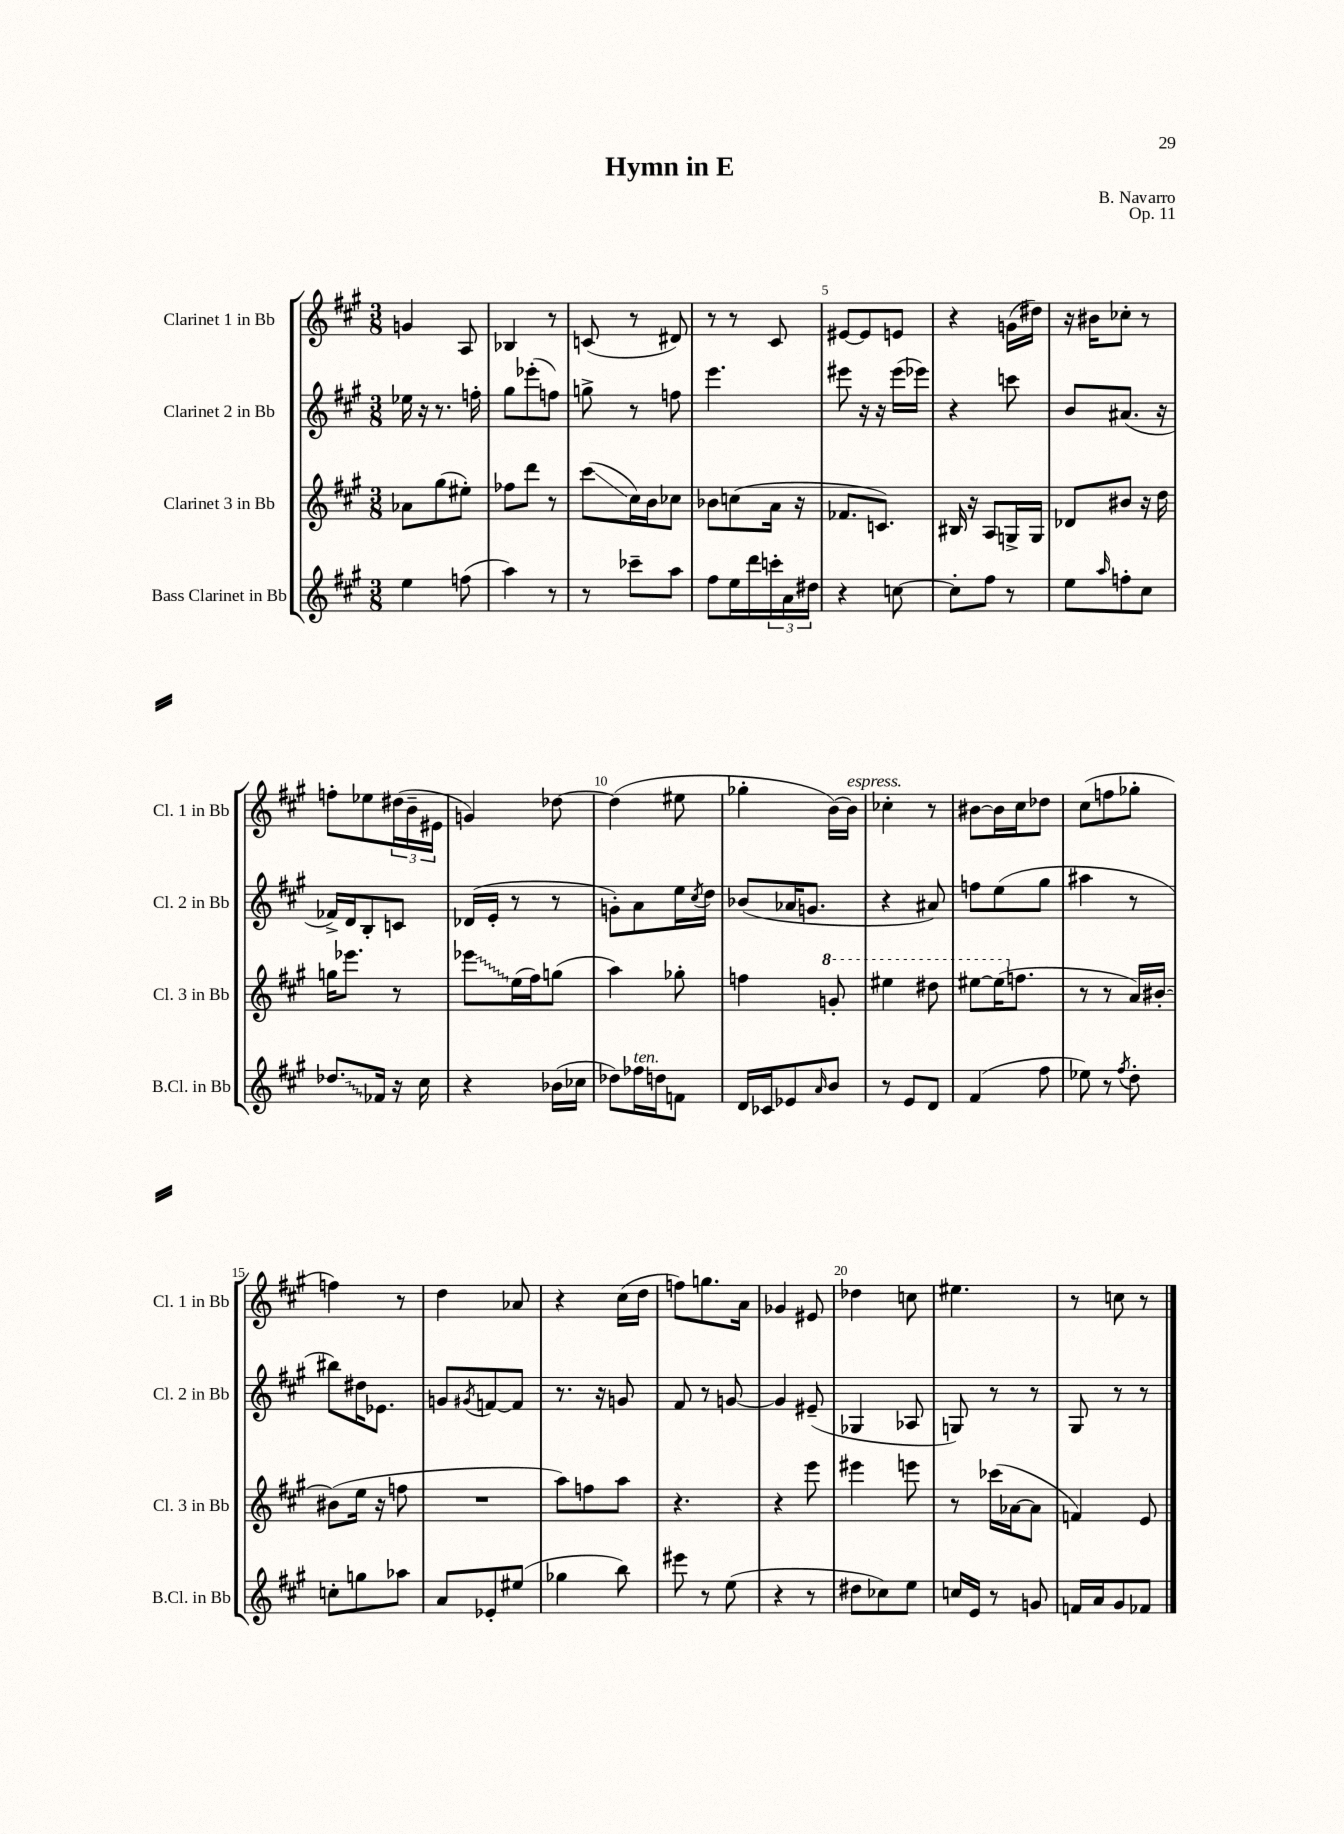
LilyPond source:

\header { title = "Hymn in E" composer = "B. Navarro" opus = "Op. 11" }
<<
\new StaffGroup <<
\new Staff = "s0" \with { instrumentName = "Clarinet 1 in Bb" shortInstrumentName = "Cl. 1 in Bb" } {
    \clef treble \key a \major \numericTimeSignature \time 3/8
    g'4 a8 |
    bes4 r8 |
    c'8( r8 dis'8) |
    r8 r8 cis'8 |
    eis'8~ eis'8 e'8 |
    r4 g'16( dis''16) |
    r16 bis'16 ces''8-. r8 |
    f''8-. ees''8 \tuplet 3/2 { dis''16( b'16-- eis'16 } |
    g'4) des''8~ |
    des''4( eis''8 |
    ges''4-. b'16~) b'16^\markup { \italic "espress." } |
    ces''4-. r8 |
    bis'8~ bis'16 cis''16 des''8 |
    cis''8( f''8 ges''8-. |
    f''4) r8 |
    d''4 aes'8 |
    r4 cis''16( d''16 |
    f''8) g''8. a'16 |
    ges'4 eis'8 |
    des''4 c''8 |
    eis''4. |
    r8 c''8 r8 \bar "|." |
}
\new Staff = "s1" \with { instrumentName = "Clarinet 2 in Bb" shortInstrumentName = "Cl. 2 in Bb" } {
    \clef treble \key a \major \numericTimeSignature \time 3/8
    ees''16 r16 r8. f''16-. |
    gis''8 ees'''8-.( f''8) |
    g''8-> r8 f''8 |
    e'''4. |
    eis'''8 r16 r16 eis'''16( ees'''16) |
    r4 c'''8 |
    b'8 ais'8.( r16 |
    fes'16->) d'16 b8-. c'8 |
    des'16( e'16-. r8 r8 |
    g'8-.) a'8 e''16 \acciaccatura { cis''8 } d''16 |
    bes'8( aes'16 g'8. |
    r4 ais'8) |
    f''8 e''8( gis''8 |
    ais''4 r8 |
    bis''8) dis''16 ees'8. |
    g'8 \acciaccatura { gis'8 } f'8~ f'8 |
    r8. r16 g'8 |
    fis'8 r8 g'8~ |
    g'4 eis'8--( |
    ges4 aes8 |
    g8) r8 r8 |
    gis8 r8 r8 \bar "|." |
}
\new Staff = "s2" \with { instrumentName = "Clarinet 3 in Bb" shortInstrumentName = "Cl. 3 in Bb" } {
    \clef treble \key a \major \numericTimeSignature \time 3/8
    aes'8 gis''8( eis''8-.) |
    fes''8 d'''8 r8 |
    cis'''8\glissando( cis''16) b'16 ces''8 |
    bes'8 c''8( a'16 r16 |
    fes'8. c'8.) |
    bis16 r16 a8 g16-> g16 |
    des'8 bis'8 r16 d''16 |
    g''16 ees'''8. r8 |
    \once \override Glissando.style = #'zigzag ees'''8\glissando e''16( fis''16) g''8( |
    a''4) ges''8-. |
    f''4 \ottava #1 g''8-. |
    eis'''4 dis'''8 |
    eis'''8~ eis'''16( \ottava #0 f''8. |
    r8 r8 a'16) bis'16~-. |
    bis'8( e''16 r16 f''8 |
    R4. |
    a''8) f''8 a''8 |
    r4. |
    r4 e'''8 |
    eis'''4 e'''8 |
    r8 ces'''16( aes'16~ aes'8 |
    f'4) e'8 \bar "|." |
}
\new Staff = "s3" \with { instrumentName = "Bass Clarinet in Bb" shortInstrumentName = "B.Cl. in Bb" } {
    \clef treble \key a \major \numericTimeSignature \time 3/8
    e''4 f''8( |
    a''4) r8 |
    r8 ces'''8-- a''8 |
    fis''8 e''16 d'''16 \tuplet 3/2 { c'''16-. a'16 dis''16 } |
    r4 c''8~ |
    c''8-. fis''8 r8 |
    e''8 \grace { a''16 } f''8-. cis''8 |
    \once \override Glissando.style = #'zigzag des''8.\glissando fes'16 r16 cis''16 |
    r4 bes'16( ces''16 |
    des''8) fes''16^\markup { \italic "ten." } d''16 f'8 |
    d'16 ces'16 ees'8 \grace { a'16 } b'8 |
    r8 e'8 d'8 |
    fis'4( fis''8 |
    ees''8) r8 \acciaccatura { fis''8 } d''8-. |
    c''8-. g''8 aes''8 |
    a'8 ees'8-. eis''8( |
    ges''4 b''8) |
    eis'''8 r8 e''8( |
    r4 r8 |
    dis''8 ces''8) e''8 |
    c''16 e'16 r8 g'8 |
    f'16 a'16 gis'8 fes'8 \bar "|." |
}
>>
>>
\layout { \context { \Score \override BarNumber.break-visibility = ##(#f #t #t) barNumberVisibility = #(every-nth-bar-number-visible 5) } }
